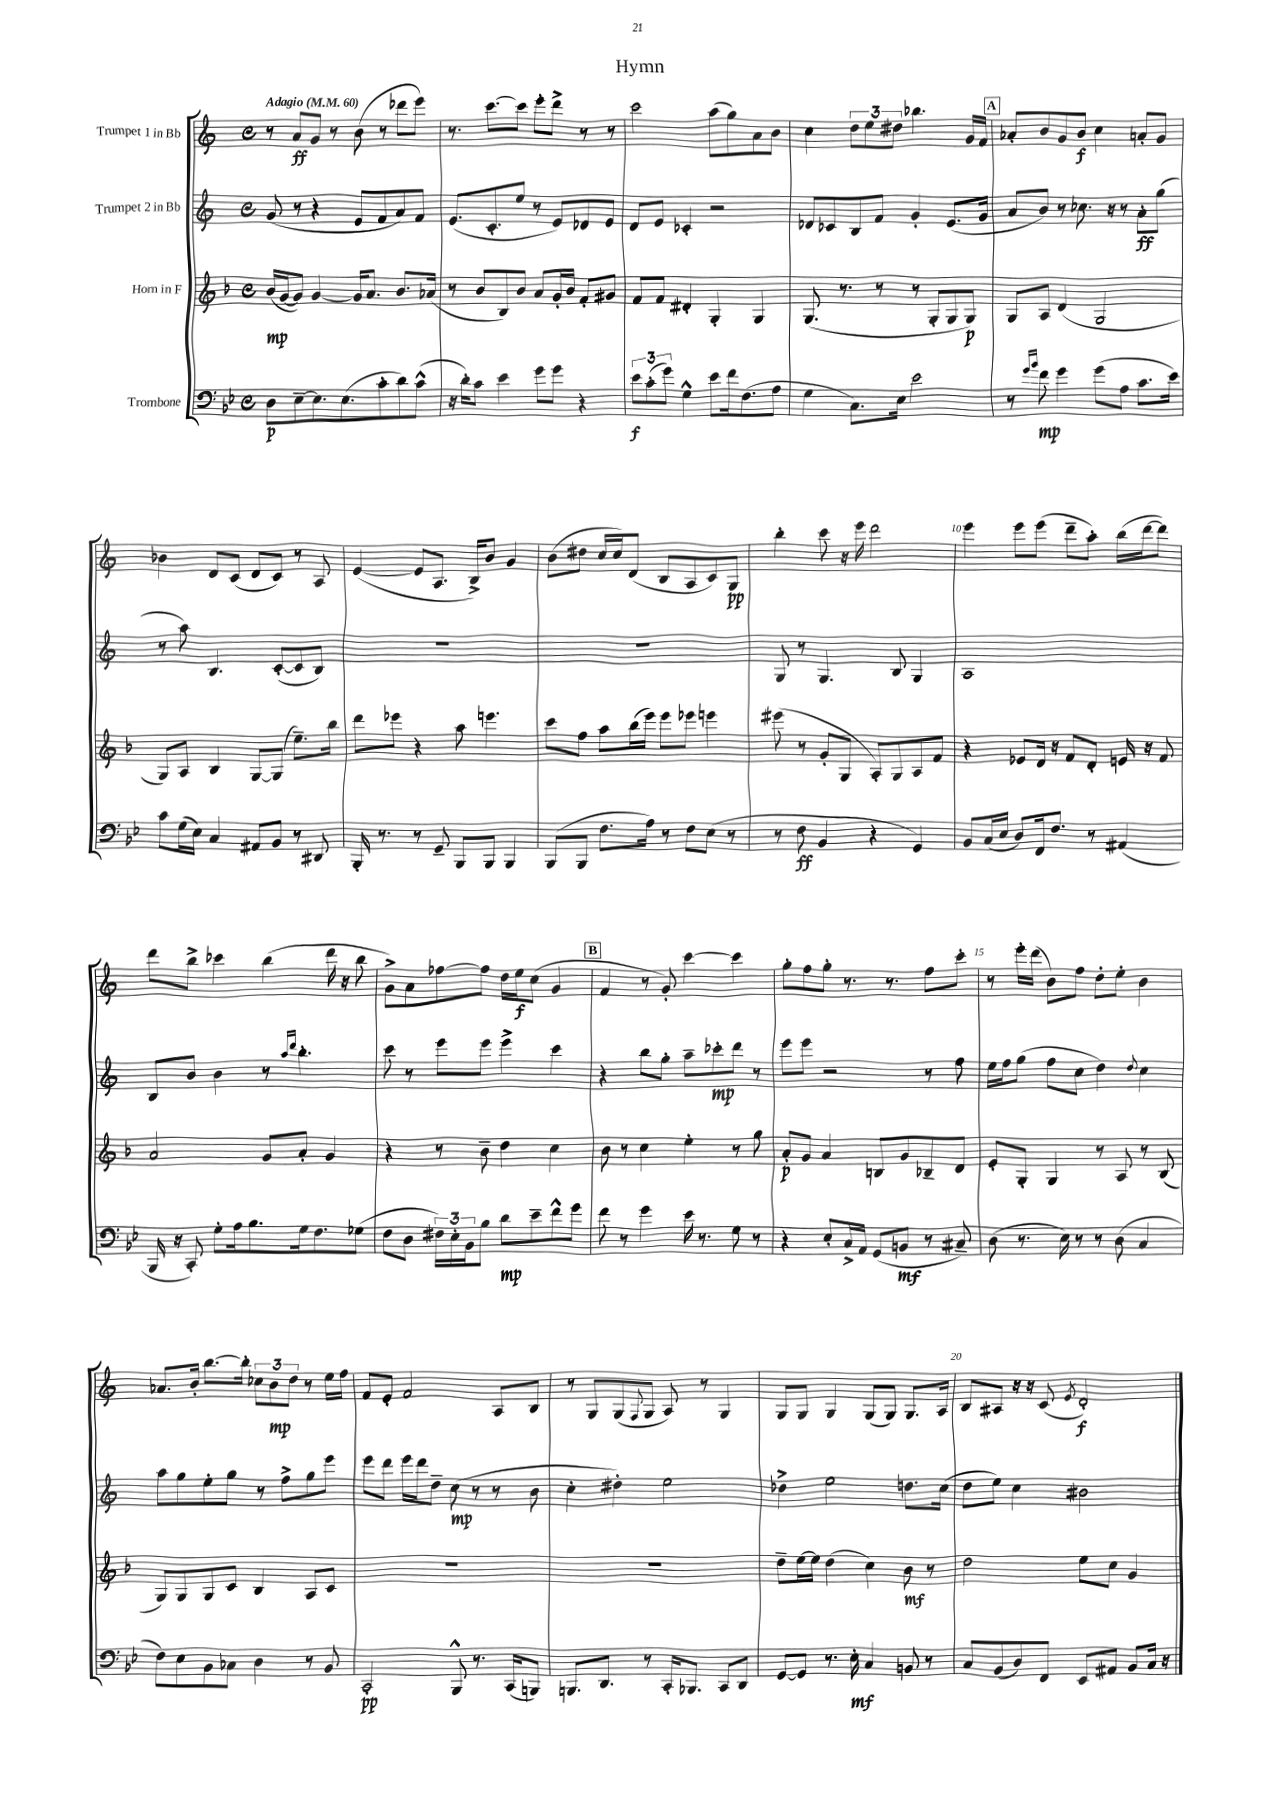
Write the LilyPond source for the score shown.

\header { title = "Hymn" }
<<
\new StaffGroup <<
\new Staff = "s0" \with { instrumentName = "Trumpet 1 in Bb" } {
    \clef treble \key c \major \defaultTimeSignature \time 4/4 \tempo "Adagio" 4 = 60
    r8 a'8\ff g'8 r8 b'8( r8 des'''8 e'''8) |
    r8. c'''8.~ c'''8 e'''8-. d'''8-> r8 r8 |
    c'''2 a''8( g''8) a'8 b'8 |
    c''4 \tuplet 3/2 { d''8 e''8 dis''8 } bes''4. g'16 f'16 |
    \mark \markup { \box "A" } aes'8-. b'8 g'8 b'8\f c''4 a'8-. g'8 |
    bes'4 d'8 c'8( d'8 c'8) r8 a8 |
    e'4~( e'8 a8. b16->) b'8 g'4 |
    b'8( dis''8 c''16 c''16) d'8( b8 a8 c'8) g8\pp |
    b''4-. c'''8 r16 e'''16 d'''2 |
    e'''4 e'''8 e'''8( d'''8-- a''8-.) b''16( d'''16~ d'''8) |
    d'''8 b''8-> ces'''4 b''4( d'''16 r16 b''8 |
    g'8->) a'8 fes''8~ fes''8 d''16 e''16\f c''8( g'4 |
    \mark \markup { \box "B" } f'4 r8 g'8-.) c'''4~ c'''4 |
    g''8-. f''8 g''8-. r8. r8. f''8 c'''8-. |
    r8 e'''16-. d'''16( b'8) f''8 d''8-. e''8-. b'4 |
    aes'8. b'16-. b''8.~ b''16-. \tuplet 3/2 { ces''8 b'8\mp d''8 } r8 e''16 f''16 |
    f'8 e'8-. f'2 a8 b8 |
    r8 g8 g8( \appoggiatura { f8 } g8 a8) r8 g4 |
    g8 g8 g4 g8( g8) g8. a16 |
    b8 ais8 r16 r16 c'8( \acciaccatura { e'8 } d'2-.\f) \bar "|." |
}
\new Staff = "s1" \with { instrumentName = "Trumpet 2 in Bb" } {
    \clef treble \key c \major \defaultTimeSignature \time 4/4
    g'8( r8 r4 e'8 f'8 a'8) f'8 |
    e'8.( c'8.-. e''8 r8 e'8) des'8 e'8 |
    d'8 e'8 ces'4-. r2 |
    des'8 ces'8 b8 f'8 g'4-. e'8.( g'16 |
    \mark \markup { \box "A" } a'8 b'8) r8 ces''8. r16 r8 a'8-.\ff g''8( |
    r8 a''8) b4. c'8~-.( c'8 b8) |
    R1 |
    R1 |
    g8 r8 g4. b8 g4 |
    a1 |
    b8 b'8 b'4 r8 \grace { a''16 d'''16 } b''4.-. |
    c'''8 r8 e'''8 e'''8 e'''4-> c'''4 |
    \mark \markup { \box "B" } r4 b''8 g''8-. a''8-- ces'''8-.\mp d'''8 r8 |
    e'''8 e'''8 r2 r8 f''8 |
    e''16 f''16 g''8( f''8 c''8 d''4) \appoggiatura { d''8 } c''4 |
    a''8 g''8 e''8-. g''8 r8 f''8-> g''8 e'''8 |
    e'''8 d'''8 e'''16 d'''16 d''8-- c''8\mp( r8 r8 b'8 |
    c''4-. dis''4-.) e''2 |
    des''4-> e''2 d''8. c''16( |
    d''8 e''8) c''4 bis'2 \bar "|." |
}
\new Staff = "s2" \with { instrumentName = "Horn in F" } {
    \clef treble \key f \major \defaultTimeSignature \time 4/4
    bes'16\mp( g'16~ g'8) g'4~ g'16 a'8. bes'8. aes'16( |
    r8 bes'8 bes8) bes'8 a'8 g'16-. bes'16 f'8-. gis'8 |
    f'8 f'8 dis'4-. g4-. g4 |
    g8.( r8. r8 r8 g8-. g8 g8\p) |
    \mark \markup { \box "A" } g8 a8 d'4( g2 |
    g8) a8 bes4 g8~ g8( e''8.--) bes''16 |
    d'''8 ees'''8 r4 a''8 e'''4. |
    c'''8 f''8 a''8 bes''16( e'''16) e'''8 ees'''8 e'''4 |
    eis'''8( r8 g'8-. g8 a8-.) g8 a8 f'8 |
    r4 ees'8 d'16 r16 f'8 d'8-. e'16 r16 f'8 |
    a'2 g'8 a'8-. g'4 |
    r4 r8 bes'8-- d''4 c''4 |
    \mark \markup { \box "B" } bes'8 r8 c''4 e''4-. r8 g''8 |
    a'8-.\p g'8 a'4 b8 g'8 bes8-- d'8 |
    e'8-. g8-. g4 r8 a8 r8 bes8( |
    g8) g8 g8 c'8 bes4 a8 c'8 |
    R1 |
    R1 |
    d''8-- e''16~ e''16 d''4( c''4) bes'8\mf r8 |
    d''2 e''8 c''8 g'4 \bar "|." |
}
\new Staff = "s3" \with { instrumentName = "Trombone" } {
    \clef bass \key bes \major \defaultTimeSignature \time 4/4
    d8\p ees8~-- ees8. ees8.( c'8-. d'8) c'8-^( |
    r16 d'16-.) c'8 ees'4 g'8 g'8 r4 |
    \tuplet 3/2 { ees'8\f c'8-.( g'8) } g4-^ ees'8 f'16 f8.( a8 |
    g4 c8.) ees16 ees'2 |
    \mark \markup { \box "A" } r8 \grace { g'16 bes'16 } f'8\mp g'4 g'8( a8 c'8. ees'16) |
    c'8 g16( ees16) c4 ais,8 bes,8 r8 dis,8 |
    bes,,16-. r8. r8 g,8-- bes,,8 bes,,8 bes,,4 |
    bes,,8( bes,,8 f8. a16) r8 f8 ees8( r8 |
    r8 f8\ff bes,4 r4 g,4) |
    bes,8 c16( ees16 d8) f,16 f8. r8 ais,4( |
    bes,,16 r16 c,8-.) g8-. a16 bes8. g16 f8. ges8( |
    f8 d8 \tuplet 3/2 { fis16) ees16-. bes,16 } bes8 d'8\mp ees'8-- f'8-^ g'8 |
    \mark \markup { \box "B" } f'8 r8 g'4 ees'16 r8. g8 r8 |
    r4 ees8-. c16-> a,16 g,8( b,8\mf r8 cis8--) |
    d8( r8. ees16) r8 r8 d8( c4 |
    f8) ees8 bes,8 ces8 d4 r8 bes,8 |
    c,2-.\pp bes,,8-^ r8. c,16( b,,8) |
    b,,8. d,8. r8 c,16-. bes,,8. c,8 d,8 |
    g,8~ g,8 r8. ees16-.\mf c4 b,8 r8 |
    c8 bes,8( d8) f,8 ees,8 ais,8 bes,8 c16 r16 \bar "|." |
}
>>
>>
\layout { \context { \Score \override BarNumber.break-visibility = ##(#f #t #t) barNumberVisibility = #(every-nth-bar-number-visible 5) } }
